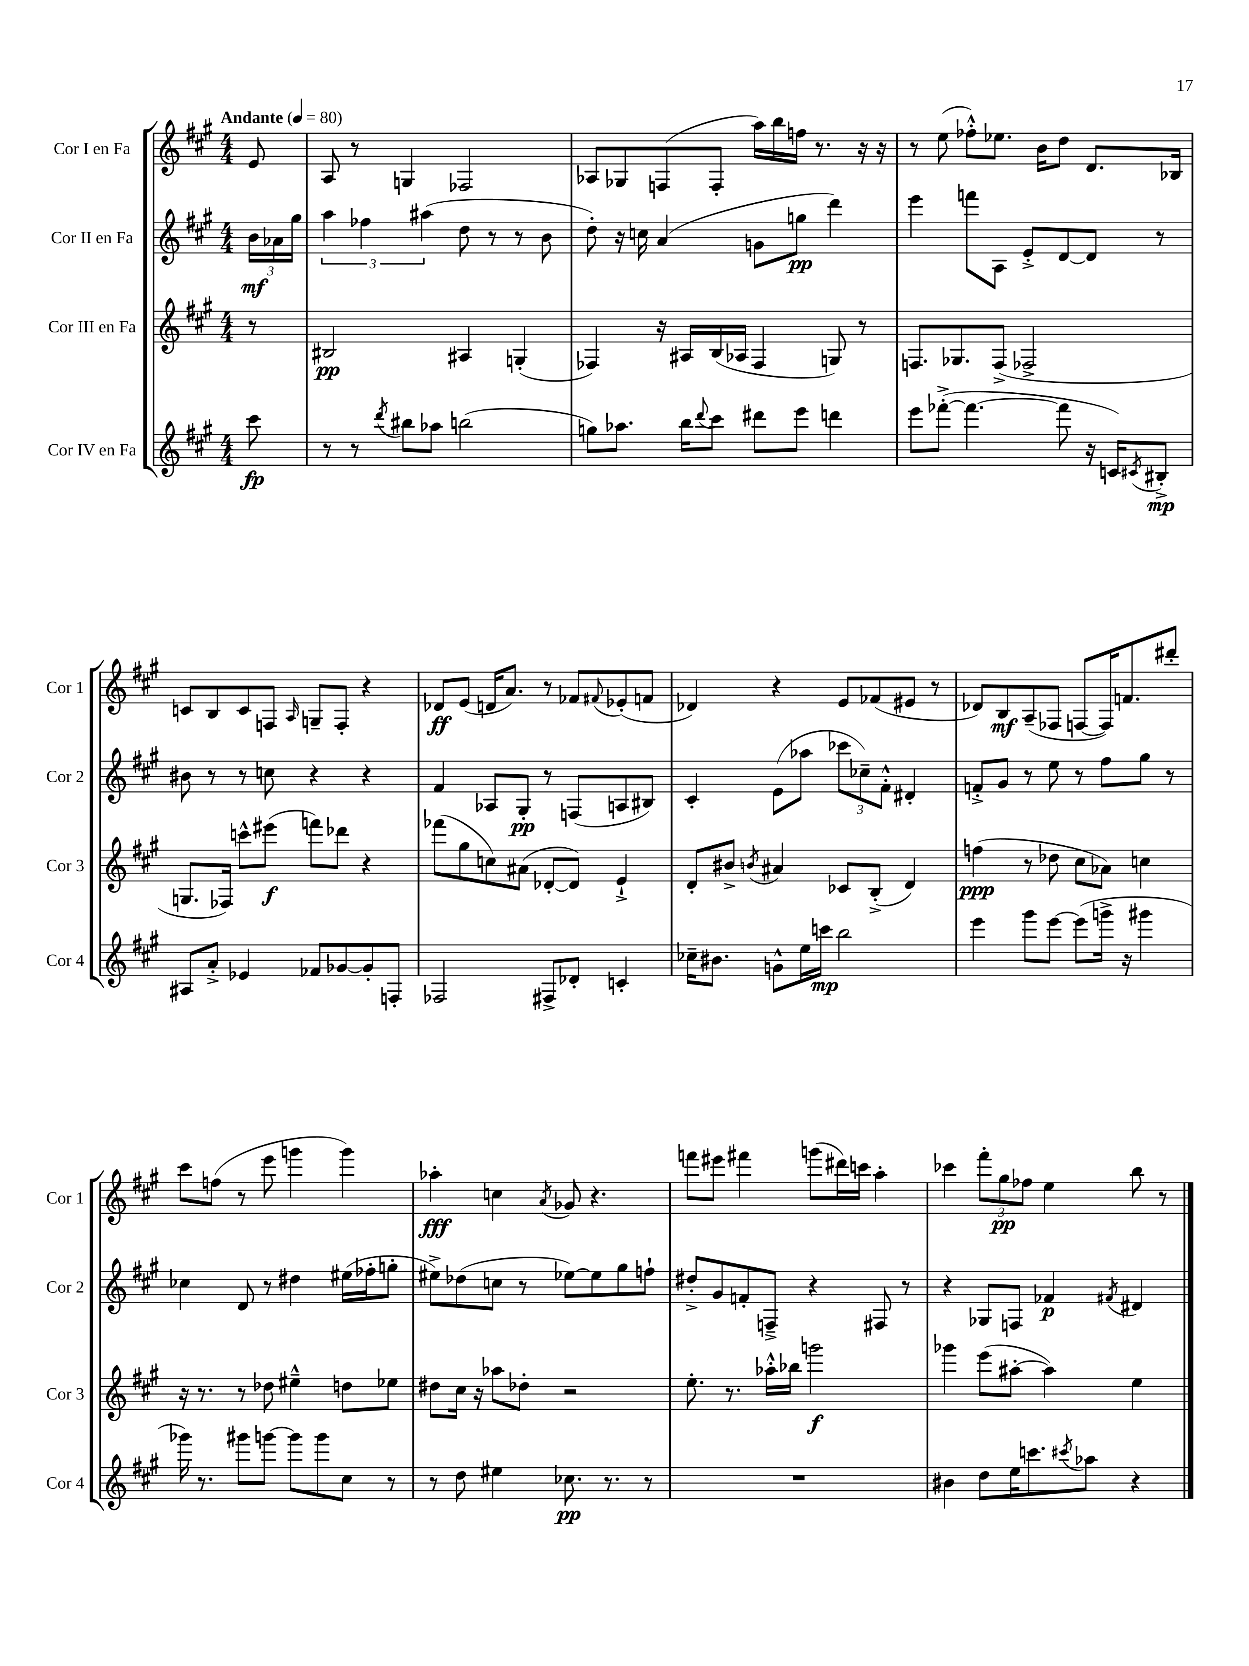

**kern	**dynam	**kern	**dynam	**kern	**dynam	**kern	**dynam
*part4	*part4	*part3	*part3	*part2	*part2	*part1	*part1
*staff4	*staff4	*staff3	*staff3	*staff2	*staff2	*staff1	*staff1
*I"Cor IV en Fa	*	*I"Cor III en Fa	*	*I"Cor II en Fa	*	*I"Cor I en Fa	*
*I'Cor 4	*	*I'Cor 3	*	*I'Cor 2	*	*I'Cor 1	*
*clefG2	*	*clefG2	*	*clefG2	*	*clefG2	*
*k[f#c#g#]	*	*k[f#c#g#]	*	*k[f#c#g#]	*	*k[f#c#g#]	*
*M4/4	*	*M4/4	*	*M4/4	*	*M4/4	*
*MM80	*	*MM80	*	*MM80	*	*MM80	*
=	=	=	=	=	=	=	=
!	!	!	!	!	!	!LO:TX:a:B:t=Andante	!
8ccc#\	fp	8r	.	24b\LL	mf	8e/	.
.	.	.	.	24a-X\	.	.	.
.	.	.	.	24gg#\JJ	.	.	.
=1	=1	=1	=1	=1	=1	=1	=1
8r	.	2B#X/	pp	6aa\	.	8A/	.
8r	.	.	.	.	.	8r	.
.	.	.	.	6ff-X\	.	.	.
8qddd/	.	.	.	.	.	.	.
8bb#X\L	.	.	.	.	.	4Gn/	.
.	.	.	.	(6aa#X\	.	.	.
8aa-X\J	.	.	.	.	.	.	.
(2bbn\	.	4A#X/	.	8dd\	.	2F-X/	.
.	.	.	.	8r	.	.	.
.	.	(4Gn'/	.	8r	.	.	.
.	.	.	.	8b\	.	.	.
=2	=2	=2	=2	=2	=2	=2	=2
8ggn\L)	.	4F-X/)	.	8dd'\)	.	8A-X/L	.
8.aa-X\J	.	.	.	16r	.	8G-X/	.
.	.	.	.	16ccn\	.	.	.
.	.	16r	.	(4a/	.	(8Fn/	.
16bb\KL	.	16A#X/LL	.	.	.	.	.
8qqddd/	.	.	.	.	.	.	.
8ccc#\J	.	(16B/	.	.	.	8F'/J	.
.	.	16A-X/JJ	.	.	.	.	.
8ddd#X\L	.	4F-/	.	8gn\L	.	16aa\LL)	.
.	.	.	.	.	.	16bb\	.
8eee\J	.	.	.	8ggn\J	pp	16ffn\JJ	.
.	.	.	.	.	.	8.r	.
4dddn\	.	8Gn/)	.	4ddd\)	.	.	.
.	.	8r	.	.	.	16r	.
.	.	.	.	.	.	16r	.
=3	=3	=3	=3	=3	=3	=3	=3
8eee\L	.	8.Fn/L	.	4eee\	.	8r	.
([8fff-X'^\J	.	.	.	.	.	(8ee\	.
.	.	8.G-X/	.	.	.	.	.
4.fff-\_	.	.	.	8fffn\L	.	8ff-X'^^\L)	.
.	.	(8F^/J	.	8A\J	.	8.ee-X\J	.
.	.	2F-X^/	.	8e'^/L	.	.	.
.	.	.	.	.	.	16b\KL	.
8fff-\]	.	.	.	[8d/	.	8dd\J	.
16r	.	.	.	8d/J]	.	8.d/L	.
16cn/KL)	.	.	.	.	.	.	.
8qc#X/	.	.	.	.	.	.	.
8B#X'^/J	mp	.	.	8r	.	.	.
.	.	.	.	.	.	16B-X/Jk	.
!!LO:LB:g=z
=4	=4	=4	=4	=4	=4	=4	=4
8A#X/L	.	8.Gn/L	.	8b#X\	.	8cn/L	.
8a'^/J	.	.	.	8r	.	8B/	.
.	.	16F-X/Jk)	.	.	.	.	.
4e-X/	.	8cccn^^\L	.	8r	.	8c/	.
.	.	(8eee#X\J	f	8ccn\	.	8Fn/J	.
.	.	.	.	.	.	16qqA/	.
8f-X/L	.	8fffn\L)	.	4r	.	8Gn~/L	.
[8g-X/	.	8ddd-X\J	.	.	.	8F'/J	.
8g-'/]	.	4r	.	4r	.	4r	.
8Fn'/J	.	.	.	.	.	.	.
=5	=5	=5	=5	=5	=5	=5	=5
2F-X/	.	(8fff-X\L	.	4f#/	.	8d-X/L	ff
.	.	8gg#\	.	.	.	(8e/J	.
.	.	8ccn\)	.	8A-X/L	.	16dn/KL	.
.	.	.	.	.	.	8.a/J)	.
.	.	(8a#X\J	.	8G#'/J	pp	.	.
8F#X^/L	.	[8d-X'/L	.	8r	.	8r	.
8d-X'/J	.	8d-/J])	.	(8Fn/L	.	8f-X/L	.
.	.	.	.	.	.	8qqf#X/	.
4cn'/	.	4e`^/	.	8An/	.	(8e-X'/	.
.	.	.	.	8B#X/J)	.	8fn/J	.
=6	=6	=6	=6	=6	=6	=6	=6
16cc-X~\KL	.	8d'/L	.	4c#'/	.	4d-X/)	.
8.b#X\J	.	.	.	.	.	.	.
.	.	8b#X^/J	.	.	.	.	.
.	.	8qbn/	.	.	.	.	.
8gn^^\L	.	4a#X/	.	(8e\L	.	4r	.
16ee\L	.	.	.	8aa-X\J	.	.	.
16cccn\JJ	mp	.	.	.	.	.	.
2bb\	.	8c-X/L	.	12ccc-X\L	.	8e/L	.
.	.	.	.	12cc-X~\)	.	.	.
.	.	(8B'^/J	.	.	.	(8f-X/	.
.	.	.	.	12f#'^^\J	.	.	.
.	.	4d/)	.	4d#X'/	.	8e#X/J	.
.	.	.	.	.	.	8r	.
=7	=7	=7	=7	=7	=7	=7	=7
4eee\	.	(4ffn\	ppp	8fn'^/L	.	8d-X/L)	.
.	.	.	.	8g#/J	.	8B/	mf
8ggg#\L	.	8r	.	8r	.	(8A~/	.
[8eee\J	.	8dd-X\	.	8ee\	.	8F-X/J	.
(8eee\L]	.	8cc#\L	.	8r	.	[8Fn/L	.
16gggn^\Jk	.	8a-X\J)	.	8ff#\L	.	16F/K])	.
16r	.	.	.	.	.	8.fn/	.
4ggg#X\	.	4ccn\	.	8gg#\J	.	.	.
.	.	.	.	8r	.	8ddd#X'/J	.
!!LO:LB:g=z
=8	=8	=8	=8	=8	=8	=8	=8
16ggg-X\)	.	16r	.	4cc-X\	.	8ccc#\L	.
8.r	.	8.r	.	.	.	.	.
.	.	.	.	.	.	(8ffn\J	.
8ggg#X\L	.	8r	.	8d/	.	8r	.
[8gggn\J	.	8dd-X\	.	8r	.	8eee\	.
8ggg\L]	.	4ee#X~^^\	.	4dd#X\	.	4gggn\	.
8ggg\	.	.	.	.	.	.	.
8cc#\J	.	8ddn\L	.	(16ee#X\LL	.	4ggg\)	.
.	.	.	.	16ff-X'\J	.	.	.
8r	.	8ee-X\J	.	8ggn'\J	.	.	.
=9	=9	=9	=9	=9	=9	=9	=9
8r	.	8dd#X\L	.	8ee#X^\L)	.	4aa-X'\	fff
8dd\	.	16cc#\Jk	.	(8dd-X\	.	.	.
.	.	16r	.	.	.	.	.
4ee#X\	.	8aa-X\L	.	8ccn\J	.	4ccn\	.
.	.	8dd-X'\J	.	8r	.	.	.
.	.	.	.	.	.	8qa/	.
8.cc-X\	pp	2r	.	[8ee-X\L)	.	8g-X/	.
.	.	.	.	8ee-\]	.	4.r	.
8.r	.	.	.	.	.	.	.
.	.	.	.	8gg#\	.	.	.
8r	.	.	.	8ffn`\J	.	.	.
=10	=10	=10	=10	=10	=10	=10	=10
1r	.	8.ee'\	.	8dd#X'^/L	.	8fffn\L	.
.	.	.	.	8g#/	.	8eee#X\J	.
.	.	8.r	.	.	.	.	.
.	.	.	.	8fn'/	.	4fff#X\	.
.	.	16aa-X'^^\LL	.	8Fn~^/J	.	.	.
.	.	16bb-X\JJ	.	.	.	.	.
.	.	2gggn\	f	4r	.	(8gggn\L	.
.	.	.	.	.	.	16ddd#X\L)	.
.	.	.	.	.	.	16cccn\JJ	.
.	.	.	.	8F#X/	.	4aa'\	.
.	.	.	.	8r	.	.	.
=11	=11	=11	=11	=11	=11	=11	=11
4b#X\	.	4ggg-X\	.	4r	.	4ccc-X\	.
8dd\L	.	(8eee\L	.	8G-X/L	.	12fff#'\L	.
.	.	.	.	.	.	12gg#\	pp
16ee\K	.	[8aa#X'\J	.	8Fn/J	.	.	.
.	.	.	.	.	.	12ff-X\J	.
8.cccn\	.	.	.	.	.	.	.
.	.	4aa#\])	.	4f-X/	p	4ee\	.
8qccc#X/	.	.	.	.	.	.	.
8aa-X\J	.	.	.	.	.	.	.
.	.	.	.	8qf#X/	.	.	.
4r	.	4ee\	.	4d#X/	.	8bb\	.
.	.	.	.	.	.	8r	.
==	==	==	==	==	==	==	==
*-	*-	*-	*-	*-	*-	*-	*-
